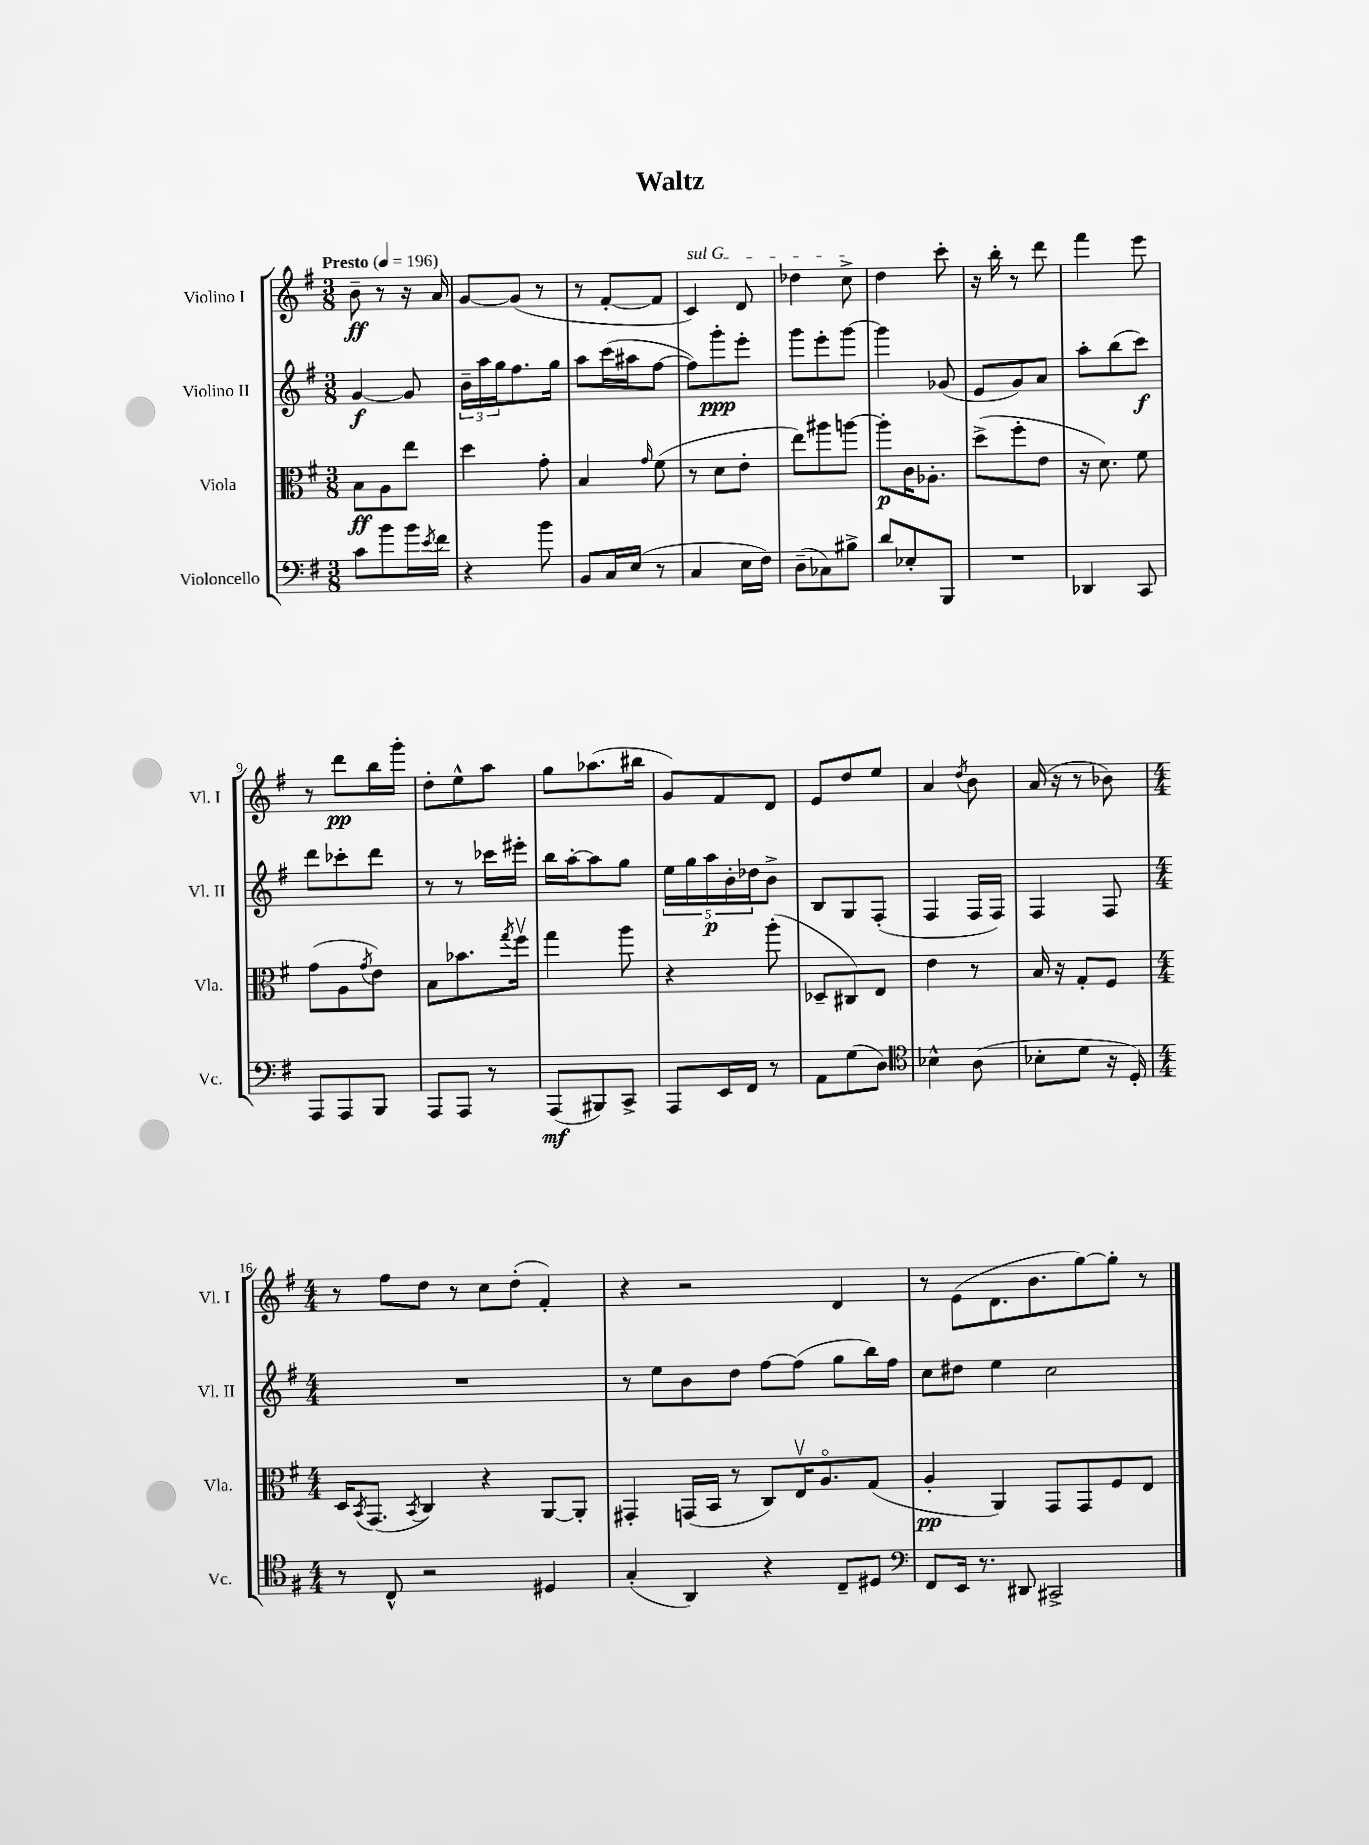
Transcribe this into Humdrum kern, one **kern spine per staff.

**kern	**kern	**kern	**kern
*staff4	*staff3	*staff2	*staff1
*clefF4	*clefC3	*clefG2	*clefG2
*k[f#]	*k[f#]	*k[f#]	*k[f#]
*M3/8	*M3/8	*M3/8	*M3/8
*MM196	*MM196	*MM196	*MM196
8c	8B	[4g	8b~
8b	8A	.	8r
16b	8ee	8g]	16r
8qe	.	.	.
16f#	.	.	16a
=	=	=	=
4r	4dd	24b~	[8g
.	.	24aa	.
.	.	24gg	.
.	.	8.ff#	(8g]
8b	8g'	.	8r
.	.	16gg	.
=	=	=	=
8BB	4B	8aa	8r
16C	.	(16ccc	[8f#'
(16E	.	16aa#	.
.	16qqg	.	.
8r	(8f#	[8ff#	8f#]
=	=	=	=
4C	8r	8ff#])	4c)
.	8d	8ggg'	.
16E	8e'	8eee'	8d
16F#)	.	.	.
=	=	=	=
(8D~	8ee)	8ggg	4dd-
8C-)	8aa#	8eee'	.
8B#^	[8aa	[8ggg	8cc^
=	=	=	=
8d	8aa']	4ggg]	4dd
8E-'	16c	.	.
.	8.A-'	.	.
8BBB	.	(8g-	8ccc'
=	=	=	=
4.r	(8dd^	8e	16r
.	.	.	16bb'
.	8ff#'	8g)	8r
.	8e	8a	8ddd
=	=	=	=
4DD-	16r	8aa'	4fff#
.	8.d)	.	.
.	.	(8bb	.
8CC	8f#	8ccc)	8eee
=	=	=	=
8AAA	(8g	8ddd	8r
8AAA	8A	8ccc-'	8ddd
.	8qg	.	.
8BBB	8e)	8ddd	16bb
.	.	.	16ggg'
=	=	=	=
8AAA	8B	8r	8dd'
8AAA	8.b-	8r	8ee^^
8r	.	16ccc-	8aa
.	8qgg	.	.
.	16ff#v	16eee#'	.
=	=	=	=
(8AAA	4gg	16bb	8gg
.	.	[16aa'	.
8BBB#)	.	8aa]	(8.aa-
8CC^	8aa	8gg	.
.	.	.	16bb#
=	=	=	=
8AAA	4r	20ee	8g)
.	.	20gg	.
.	.	20aa	.
16EE	.	.	8f#
.	.	20b'	.
16FF#	.	.	.
.	.	20dd-	.
8r	(8aa'	8b^	8d
=	=	=	=
8AA	8D-~	8B	8e
(8G	8C#)	8G	8dd
8D)	8E	(8F#'	8ee
=	=	=	=
*clefC4	*	*	*
4B-^^	4e	4F#	4a
.	.	.	8qdd
(8A	8r	16F#	8b
.	.	16F#)	.
=	=	=	=
8B-'	16B	4F#	(16a
.	16r	.	16r
8d	8G'	.	8r
16r	8F#	8F#	8b-)
16D')	.	.	.
=	=	=	=
*M4/4	*M4/4	*M4/4	*M4/4
8r	16D	1r	8r
.	8qBB	.	.
.	(8.GG	.	.
8C^^	.	.	8ff#
.	8qBB	.	.
2r	4C)	.	8dd
.	.	.	8r
.	4r	.	8cc
.	.	.	(8dd'
4D#	[8AA	.	4f#')
.	8AA']	.	.
=	=	=	=
(4G'	4GG#'	8r	4r
.	.	8ee	.
4AA)	(16GG	8b	2r
.	16BB	.	.
.	8r	8dd	.
4r	8C)	[8ff#	.
.	16Ev	(8ff#]	.
.	8.Ao	.	.
8C~	.	8gg	4d
8D#	(8G	16bb)	.
.	.	16ff#	.
=	=	=	=
*clefF4	*	*	*
8FF#	4A'	8cc	8r
16EE	.	8dd#	(8e
8.r	.	.	.
.	4AA)	4ee	8.d
8DD#	.	.	.
.	.	.	8.b
2CC#^	8GG	2cc	.
.	8GG	.	[8gg)
.	8F#	.	8gg']
.	8E	.	8r
==	==	==	==
*-	*-	*-	*-
